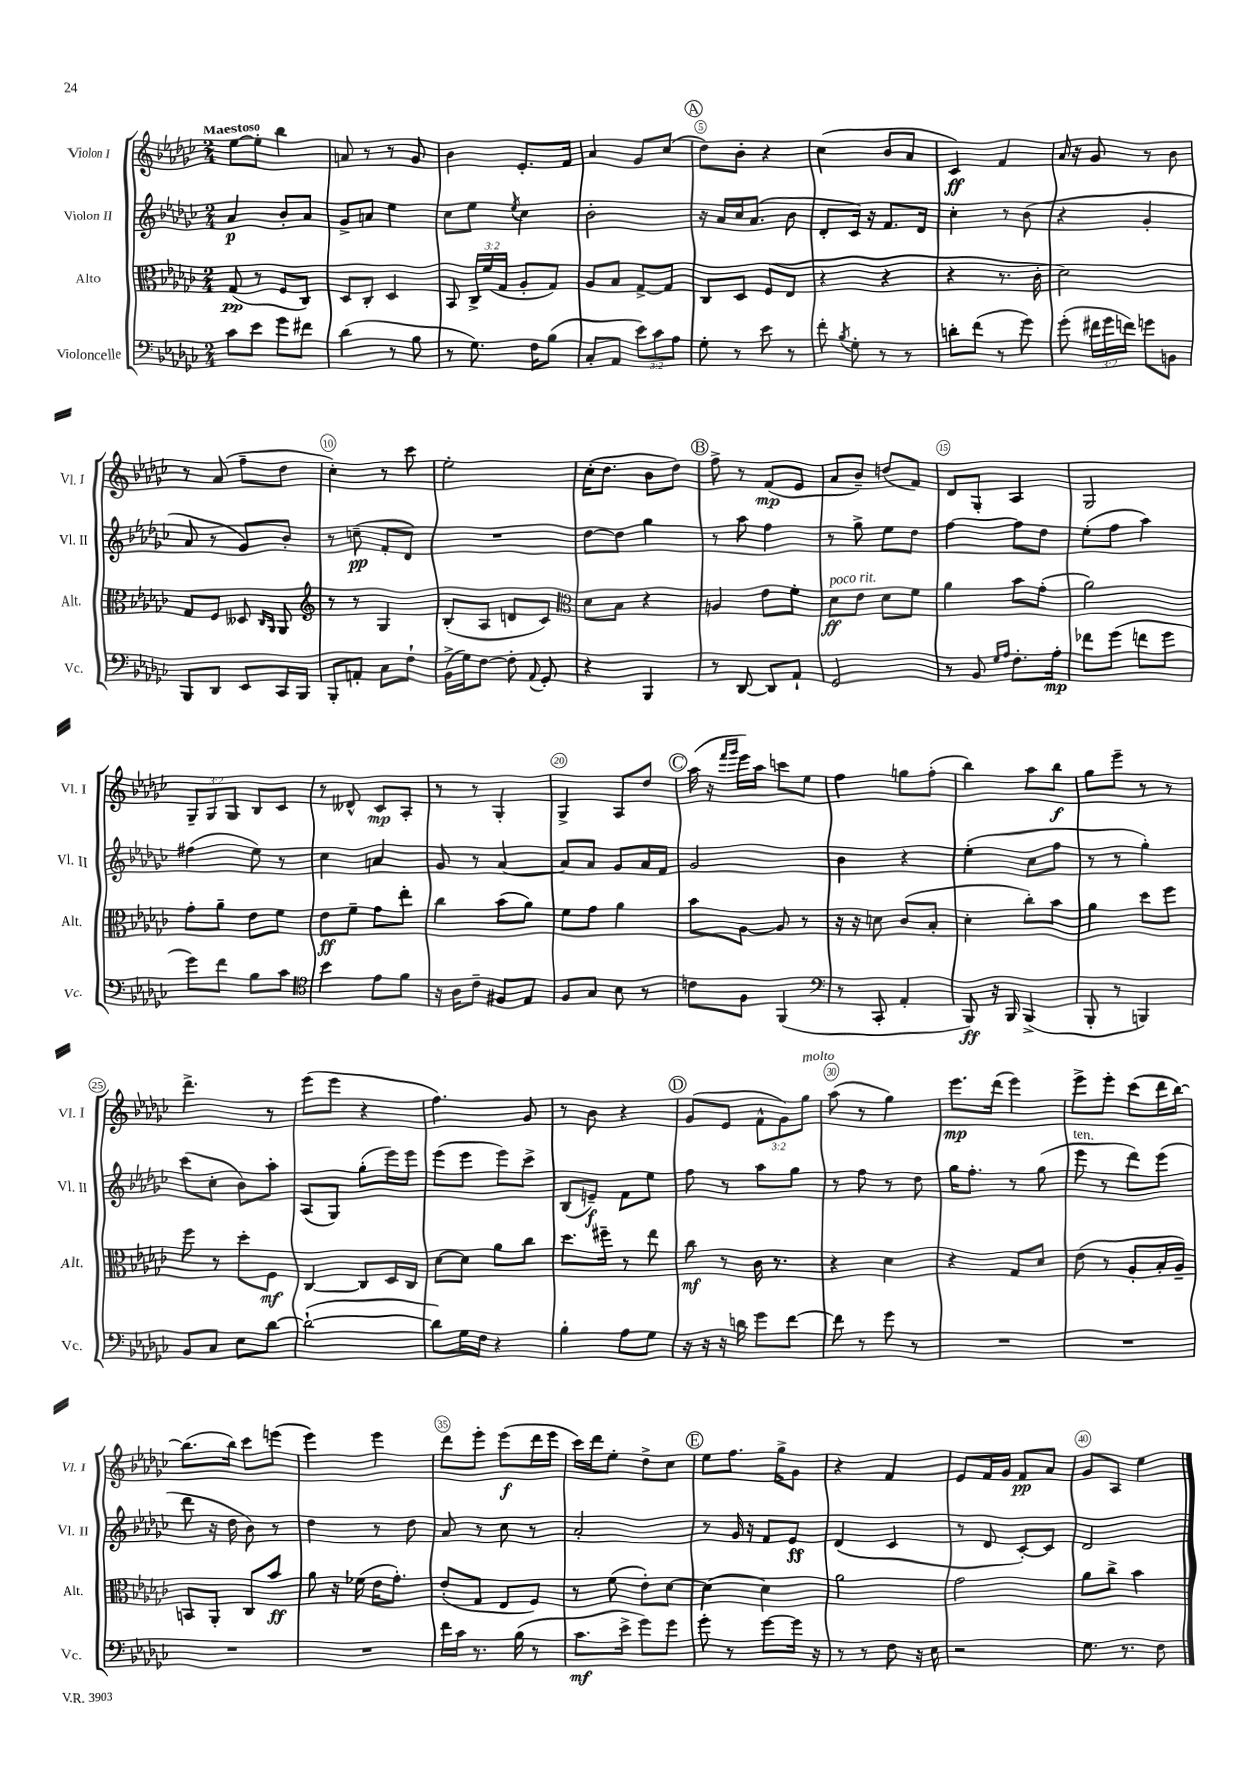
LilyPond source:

<<
\new StaffGroup <<
\new Staff = "s0" \with { instrumentName = "Violon I" shortInstrumentName = "Vl. I" } {
    \clef treble \key ges \major \numericTimeSignature \time 2/4 \override Staff.TupletNumber.text = #tuplet-number::calc-fraction-text \tempo "Maestoso"
    \autoBeamOff ees''8[~ ees''8]-. bes''4 |
    a'8 r8 r8 ges'8 |
    bes'4 ees'8.[-. f'16] |
    aes'4 ges'8[ ces''8]( |
    \mark \markup { \circle "A" } des''8[) bes'8]-. r4 |
    ces''4( bes'8[ aes'8] |
    ces'4\ff) f'4 |
    aes'16 r16 ges'8 r8 bes'8 |
    r8 aes'8( f''8[-- des''8] |
    ces''4-.) r8 ces'''8 |
    ees''2-. |
    ces''16[-.( des''8.] bes'8[ des''8]) |
    \mark \markup { \circle "B" } f''8-> r8 f'8[\mp( ees'8] |
    aes'8[ bes'8]--) d''8[( f'8]) |
    des'8[ ges8]-. aes4 |
    ges2 |
    \tuplet 3/2 { ges8[-- ges8 ges8] } bes8[ ces'8] |
    r8 deses'8-^ ces'8[\mp aes8]-. |
    r8 r8 ges4-. |
    ges4-> aes8[ des''8] |
    \mark \markup { \circle "C" } aes''16( r16 \grace { f'''16[ ges'''16] } ees'''16[) aes''16] c'''8[ ees''8] |
    f''4 g''8[ f''8]-.( |
    bes''4) aes''8[ bes''8]\f |
    ges''8[ ees'''8]-- r8 r8 |
    des'''4.-> r8 |
    ees'''8[( ees'''8] r4 |
    f''4.) ges'8 |
    r8 bes'8 r4 |
    \mark \markup { \circle "D" } ges'8[( ees'8] \tuplet 3/2 { f'8[-^ ges'8) ges''8]^\markup { \italic "molto" } } |
    aes''8( r8 ges''4) |
    ees'''8.[\mp des'''16]( ees'''4) |
    ees'''8[-> ees'''8]-. ces'''8[( des'''16 bes''16]~) |
    bes''8.[( bes''16]) ces'''8[ e'''8]( |
    ees'''4) ees'''4 |
    des'''8[ ees'''8]-. ees'''8[\f( des'''16 ees'''16] |
    ces'''16[) des'''16 ees''8]-. des''8[-> ces''8] |
    \mark \markup { \circle "E" } ees''8[ f''8.] ges''16[-> ges'8] |
    r4 f'4 |
    ees'8[ f'16 ges'16] f'8[\pp aes'8] |
    ges'8[ aes8] ees''4 \bar "|." |
}
\new Staff = "s1" \with { instrumentName = "Violon II" shortInstrumentName = "Vl. II" } {
    \clef treble \key ges \major \numericTimeSignature \time 2/4
    \autoBeamOff aes'4\p bes'8[-. aes'8] |
    ges'8[-> a'8] ees''4 |
    ces''8[ ees''8] \acciaccatura { ees''8 } ces''4 |
    bes'2-. |
    \mark \markup { \circle "A" } r16 aes'16[ ces''16 aes'8.]( bes'8 |
    des'8[-. ces'16]) r16 f'8.[ des'16] |
    ces''4-. r8 bes'8( |
    r4 ges'4-. |
    aes'8 r8 ges'8[) bes'8]-. |
    r8 c''8--\pp( f'8[-. des'8]) |
    R2 |
    des''8[~ des''8] ges''4 |
    \mark \markup { \circle "B" } r8 aes''8 f''4 |
    r8 ges''8-> ees''8[ des''8] |
    f''4~ f''8[ des''8] |
    ees''8[-.( f''8] aes''4) |
    fis''4( ees''8) r8 |
    ces''4 a'4 |
    ges'8 r8 aes'4~ |
    aes'8[ aes'8] ges'8[ aes'16 f'16] |
    \mark \markup { \circle "C" } ges'2 |
    bes'4 r4 |
    ees''4-.( ces''8[ f''8] |
    r8 r8 ges''4-.) |
    ces'''8[( ces''8]-. bes'8[) aes''8]-. |
    aes8[( ges8]) ges''8[-.( ees'''16) ees'''16] |
    ees'''8[( ees'''8] ees'''8[) ces'''8]-> |
    bes8[( e'8]--\f) f'8[ ees''8] |
    \mark \markup { \circle "D" } f''8 r8 aes''8[ ges''8] |
    r8 f''8 r8 des''8 |
    ges''16[ f''8.]-. r8 ges''8( |
    ees'''8^\markup { \italic "ten." } r8 des'''8[) ees'''8]( |
    des'''8 r16 des''16 bes'8) r8 |
    des''4 r8 des''8 |
    aes'8 r8 ces''8 r8 |
    aes'2-. |
    \mark \markup { \circle "E" } r8 ges'16 r16 f'8[ ees'8]\ff |
    des'4( ces'4 |
    r8 des'8 ces'8[~-.) ces'8] |
    des'2 \bar "|." |
}
\new Staff = "s2" \with { instrumentName = "Alto" shortInstrumentName = "Alt." } {
    \clef alto \key ges \major \numericTimeSignature \time 2/4 \override Staff.TupletNumber.text = #tuplet-number::calc-fraction-text
    \autoBeamOff ges8\pp( r8 f8[ ces8]) |
    des8[ ces8]-. des4 |
    bes,8 \tuplet 3/2 { ces16[-> f'16( ges16] } aes8[-. ges8]) |
    aes8[ bes8] ges8[~-> ges8] |
    \mark \markup { \circle "A" } ces8[ des8] f8[( ees8] |
    r4 r4 |
    r4 r8. ces'16-. |
    des'2) |
    ges8[ f8] deses8 \grace { ces16[ aes,16] } aes,8 |
    \clef treble r8 r8 ges4 |
    bes8[-.( aes8] d'8[ ces'8]) |
    \clef alto des'8[ bes8] r4 |
    \mark \markup { \circle "B" } a4 ees'8[ f'8]-. |
    des'8[\ff^\markup { \italic "poco rit." } ees'8] des'8[ f'8] |
    aes'4 bes'8[ ges'8]-.( |
    aes'2) |
    ges'8[-. aes'8]-- ees'8[ f'8] |
    ees'8[\ff f'8]-- ges'8[ ees''8]-. |
    ces''4 bes'8[( aes'8]) |
    f'8[ ges'8] aes'4 |
    \mark \markup { \circle "C" } bes'8[ aes8]~ aes8 r8 |
    r16 r16 d'8 ces'8[( bes8]-. |
    des'4-. ces''8[-.) bes'8] |
    aes'4 des''8[ f''8] |
    f''8 r8 des''8[-. f8]\mf |
    ces4~ ces8[ des16 ces16] |
    des'8[~ des'8] aes'8[ ces''8] |
    des''8.[ fis''16]-- r8 ees''8 |
    \mark \markup { \circle "D" } ces''8\mf r8 ces'16 r8. |
    r4 des'4 |
    r4 ges8[ des'8] |
    ees'8( r8 aes8[-. bes16-. aes16]--) |
    b,8[ aes,8]-. ces8[ bes'8]\ff |
    aes'8 r16 fes'16( ees'16[ ges'8.]-.) |
    ees'8[-.( ges8] ees8[ f8]) |
    r8 f'8( ees'8[-.) des'8]~ |
    \mark \markup { \circle "E" } des'4~ des'4 |
    aes'2 |
    ges'2 |
    aes'8[ ces''8]-> bes'4 \bar "|." |
}
\new Staff = "s3" \with { instrumentName = "Violoncelle" shortInstrumentName = "Vc." } {
    \clef bass \key ges \major \numericTimeSignature \time 2/4 \override Staff.TupletNumber.text = #tuplet-number::calc-fraction-text
    \autoBeamOff ces'8[ ees'8] ges'8[ fis'8] |
    des'4( r8 bes8 |
    r8 ges8.) f16[ bes8]( |
    ces8[-. aes,8] \tuplet 3/2 { ees'8[) ces'8 aes8] } |
    \mark \markup { \circle "A" } ges8-. r8 ees'8 r8 |
    f'8-. \acciaccatura { bes8 } ges8-. r8 r8 |
    d'8[-. f'8]( r8 ges'8) |
    ges'8-.( \tuplet 3/2 { fis'16[ ges'16 f'16]) } g'8[ b,8] |
    bes,,8[ des,8] ees,8[ ces,16 bes,,16] |
    bes,,8[-. a,8]-. ces8[ f8]-! |
    bes,16[->( ges16) f8]~ f8-. \appoggiatura { aes,8 } ges,8-. |
    r4 bes,,4 |
    \mark \markup { \circle "B" } r8 des,8~ des,8[ aes,8]-! |
    ges,2 |
    r8 bes,8 \grace { ges16[ aes16] } f8.[-. aes16]-.\mp |
    fes'8[ ges'8]( f'8[ ges'8] |
    ges'8[) f'8] bes8[ ces'8] |
    \clef tenor bes'4 ees'8[ f'8] |
    r16 aes16[ ces'8]-- fis8[ ees8] |
    f8[ ges8] bes8 r8 |
    \mark \markup { \circle "C" } c'8[ f8] f,4( |
    \clef bass r8 ces,8-. aes,4-. |
    bes,,8\ff) r16 bes,,16 bes,,4->( |
    bes,,8-. r8 b,,4) |
    bes,8[ ces8] ees8[ des'8]~ |
    des'2~-!( |
    des'8[) ges16 f16] r4 |
    bes4-. aes8[ ges8] |
    \mark \markup { \circle "D" } r16 r16 r16 d'16 ges'8[ f'8]~ |
    f'8 r8 ges'8 r8 |
    R2 |
    R2 |
    R2 |
    R2 |
    f'16[ ces'16] r8. bes16( r8 |
    ces'8.[\mf ees'16]-> ges'8[) ges'8] |
    \mark \markup { \circle "E" } ges'8-. r8 ges'8[~ ges'16] r16 |
    r8 r8 f8 r16 ees16 |
    r2 |
    ges8. r8. f8 \bar "|." |
}
>>
>>
\layout { \context { \Score \override BarNumber.break-visibility = ##(#f #t #t) barNumberVisibility = #(every-nth-bar-number-visible 5) \override BarNumber.stencil = #(make-stencil-circler 0.1 0.3 ly:text-interface::print) } }
